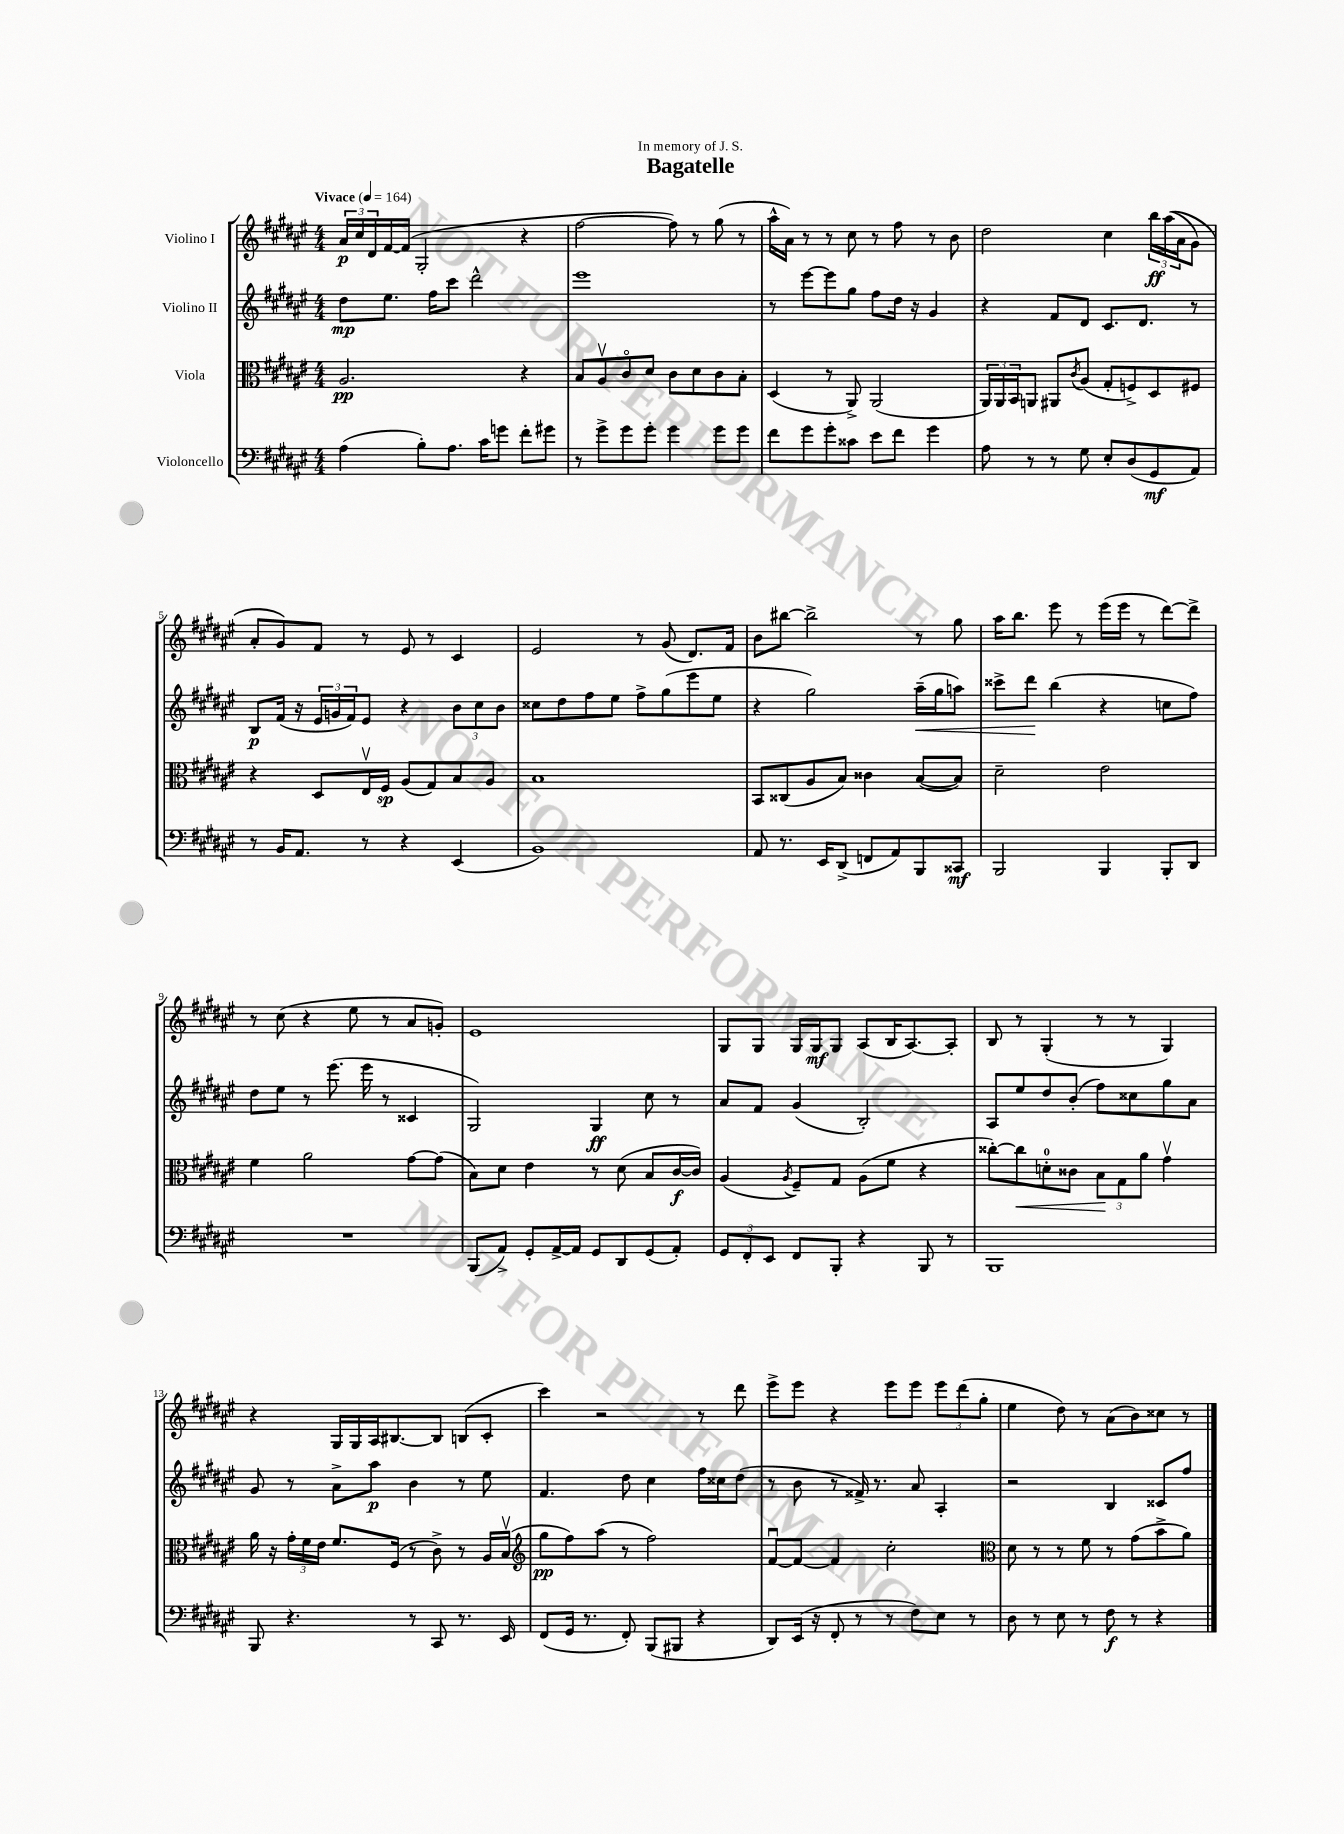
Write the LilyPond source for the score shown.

\header { title = "Bagatelle" dedication = "In memory of J. S." }
<<
\new StaffGroup <<
\new Staff = "s0" \with { instrumentName = "Violino I" } {
    \clef treble \key fis \major \numericTimeSignature \time 4/4 \tempo "Vivace" 4 = 164
    \tuplet 3/2 { ais'16\p cis''16 dis'16 } fis'16~ fis'16( gis2-. r4 |
    fis''2~ fis''8) r8 gis''8( r8 |
    ais''16-^ ais'16) r8 r8 cis''8 r8 fis''8 r8 b'8 |
    dis''2 cis''4 \tuplet 3/2 { b''16\ff ais''16(\( ais'16 } gis'8) |
    ais'8-. gis'8\) fis'8 r8 eis'8 r8 cis'4 |
    eis'2 r8 gis'8( dis'8.) fis'16 |
    b'8 bis''8~ bis''2-> r8 gis''8 |
    ais''16 b''8. eis'''8 r8 eis'''16( eis'''16 r8 dis'''8~) dis'''8-> |
    r8 cis''8( r4 eis''8 r8 ais'8 g'8-.) |
    eis'1 |
    gis8 gis8 gis16 gis16\mf gis8 ais8( b16 ais8.~) ais8-. |
    b8 r8 gis4-.( r8 r8 gis4) |
    r4 gis16 gis16 ais16 bis8.~ bis8 b8( cis'8-. |
    cis'''4) r2 r8 dis'''8 |
    eis'''8-> eis'''8 r4 eis'''8 eis'''8 \tuplet 3/2 { eis'''8 dis'''8( gis''8-. } |
    eis''4 dis''8) r8 ais'8( b'8) cisis''8 r8 \bar "|." |
}
\new Staff = "s1" \with { instrumentName = "Violino II" } {
    \clef treble \key fis \major \numericTimeSignature \time 4/4
    dis''8\mp eis''8. fis''16 cis'''8 dis'''2-^ |
    eis'''1 |
    r8 eis'''8~ eis'''8 gis''8 fis''8 dis''16 r16 gis'4 |
    r4 fis'8 dis'8 cis'8. dis'8. r8 |
    b8\p fis'16( r16 \tuplet 3/2 { eis'16 g'16 fis'16) } eis'8 r4 \tuplet 3/2 { b'8 cis''8 b'8 } |
    cisis''8 dis''8 fis''8 eis''8 fis''8-> gis''8( eis'''8 eis''8 |
    r4 gis''2) ais''16--\<( gis''16 a''8) |
    cisis'''8-> dis'''8\! b''4( r4 c''8 fis''8) |
    dis''8 eis''8 r8 eis'''8.( eis'''16 r8 cisis'4 |
    gis2) gis4\ff cis''8 r8 |
    ais'8 fis'8 gis'4( b2-.) |
    ais8 eis''8 dis''8 b'8-.( fis''8) cisis''8 gis''8 ais'8 |
    gis'8 r8 ais'8-> ais''8\p b'4 r8 eis''8 |
    fis'4. dis''8 cis''4 fis''16 cisis''16 dis''8( |
    r8 b'8 r8 fisis'16->) r8. ais'8 ais4-. |
    r2 b4 cisis'8 fis''8 \bar "|." |
}
\new Staff = "s2" \with { instrumentName = "Viola" } {
    \clef alto \key fis \major \numericTimeSignature \time 4/4
    ais2.\pp r4 |
    b8 ais8\upbow cis'8\flageolet dis'8 cis'8 dis'8 cis'8 b8-. |
    dis4( r8 ais,8->) ais,2( |
    \tuplet 3/2 { ais,16) ais,16 b,16 } a,8 ais,8 \acciaccatura { cis'8 } ais8( gis8-. f8->) dis8 fis8 |
    r4 dis8 eis16\upbow fis16\sp ais8( gis8) b8 ais8 |
    b1 |
    b,8 cisis8( ais8 b8) cisis'4 b8~( b8) |
    dis'2-- eis'2 |
    fis'4 ais'2 gis'8~ gis'8( |
    b8) dis'8 eis'4 r8 dis'8( b8 cis'16~\f cis'16) |
    ais4( \acciaccatura { ais8 } fis8--) gis8 ais8( fis'8 r4 |
    cisis''8~-.) cisis''8\< d'8-0-. cisis'8 \tuplet 3/2 { b8\! gis8 ais'8 } gis'4\upbow |
    ais'16 r16 \tuplet 3/2 { gis'16-. fis'16 eis'16 } fis'8. fis16( r8 cis'8->) r8 ais16 b16\upbow( |
    \clef treble gis''8\pp fis''8) ais''8( r8 fis''2) |
    fis'8~\downbow fis'8~ fis'4 cis''2-. |
    \clef alto dis'8 r8 r8 fis'8 r8 gis'8( b'8-> ais'8) \bar "|." |
}
\new Staff = "s3" \with { instrumentName = "Violoncello" } {
    \clef bass \key fis \major \numericTimeSignature \time 4/4
    ais4( b8-.) ais8. cis'16 g'8 fis'8-. gis'8 |
    r8 gis'8-> gis'8 gis'8-. gis'4 gis'8 gis'8 |
    fis'8 gis'8 gis'8-. cisis'8 eis'8 fis'8 gis'4 |
    ais8 r8 r8 gis8 eis8-. dis8( gis,8\mf ais,8) |
    r8 b,16 ais,8. r8 r4 eis,4( |
    b,1) |
    ais,8 r8. eis,16 dis,8->( f,8 ais,8) b,,8 cisis,8\mf |
    b,,2 b,,4 b,,8-. dis,8 |
    R1 |
    b,,8( ais,8->) gis,8-. ais,16~-> ais,16 gis,8 dis,8 gis,8( ais,8-.) |
    \tuplet 3/2 { gis,8 fis,8-. eis,8 } fis,8 b,,8-. r4 b,,8 r8 |
    b,,1 |
    b,,8 r4. r8 cis,8 r8. eis,16 |
    fis,8( gis,16 r8. fis,8-.) b,,8( bis,,8 r4 |
    dis,8) eis,16( r16 fis,8-. r8 r8 fis8) eis8 r8 |
    dis8 r8 eis8 r8 fis8\f r8 r4 \bar "|." |
}
>>
>>
